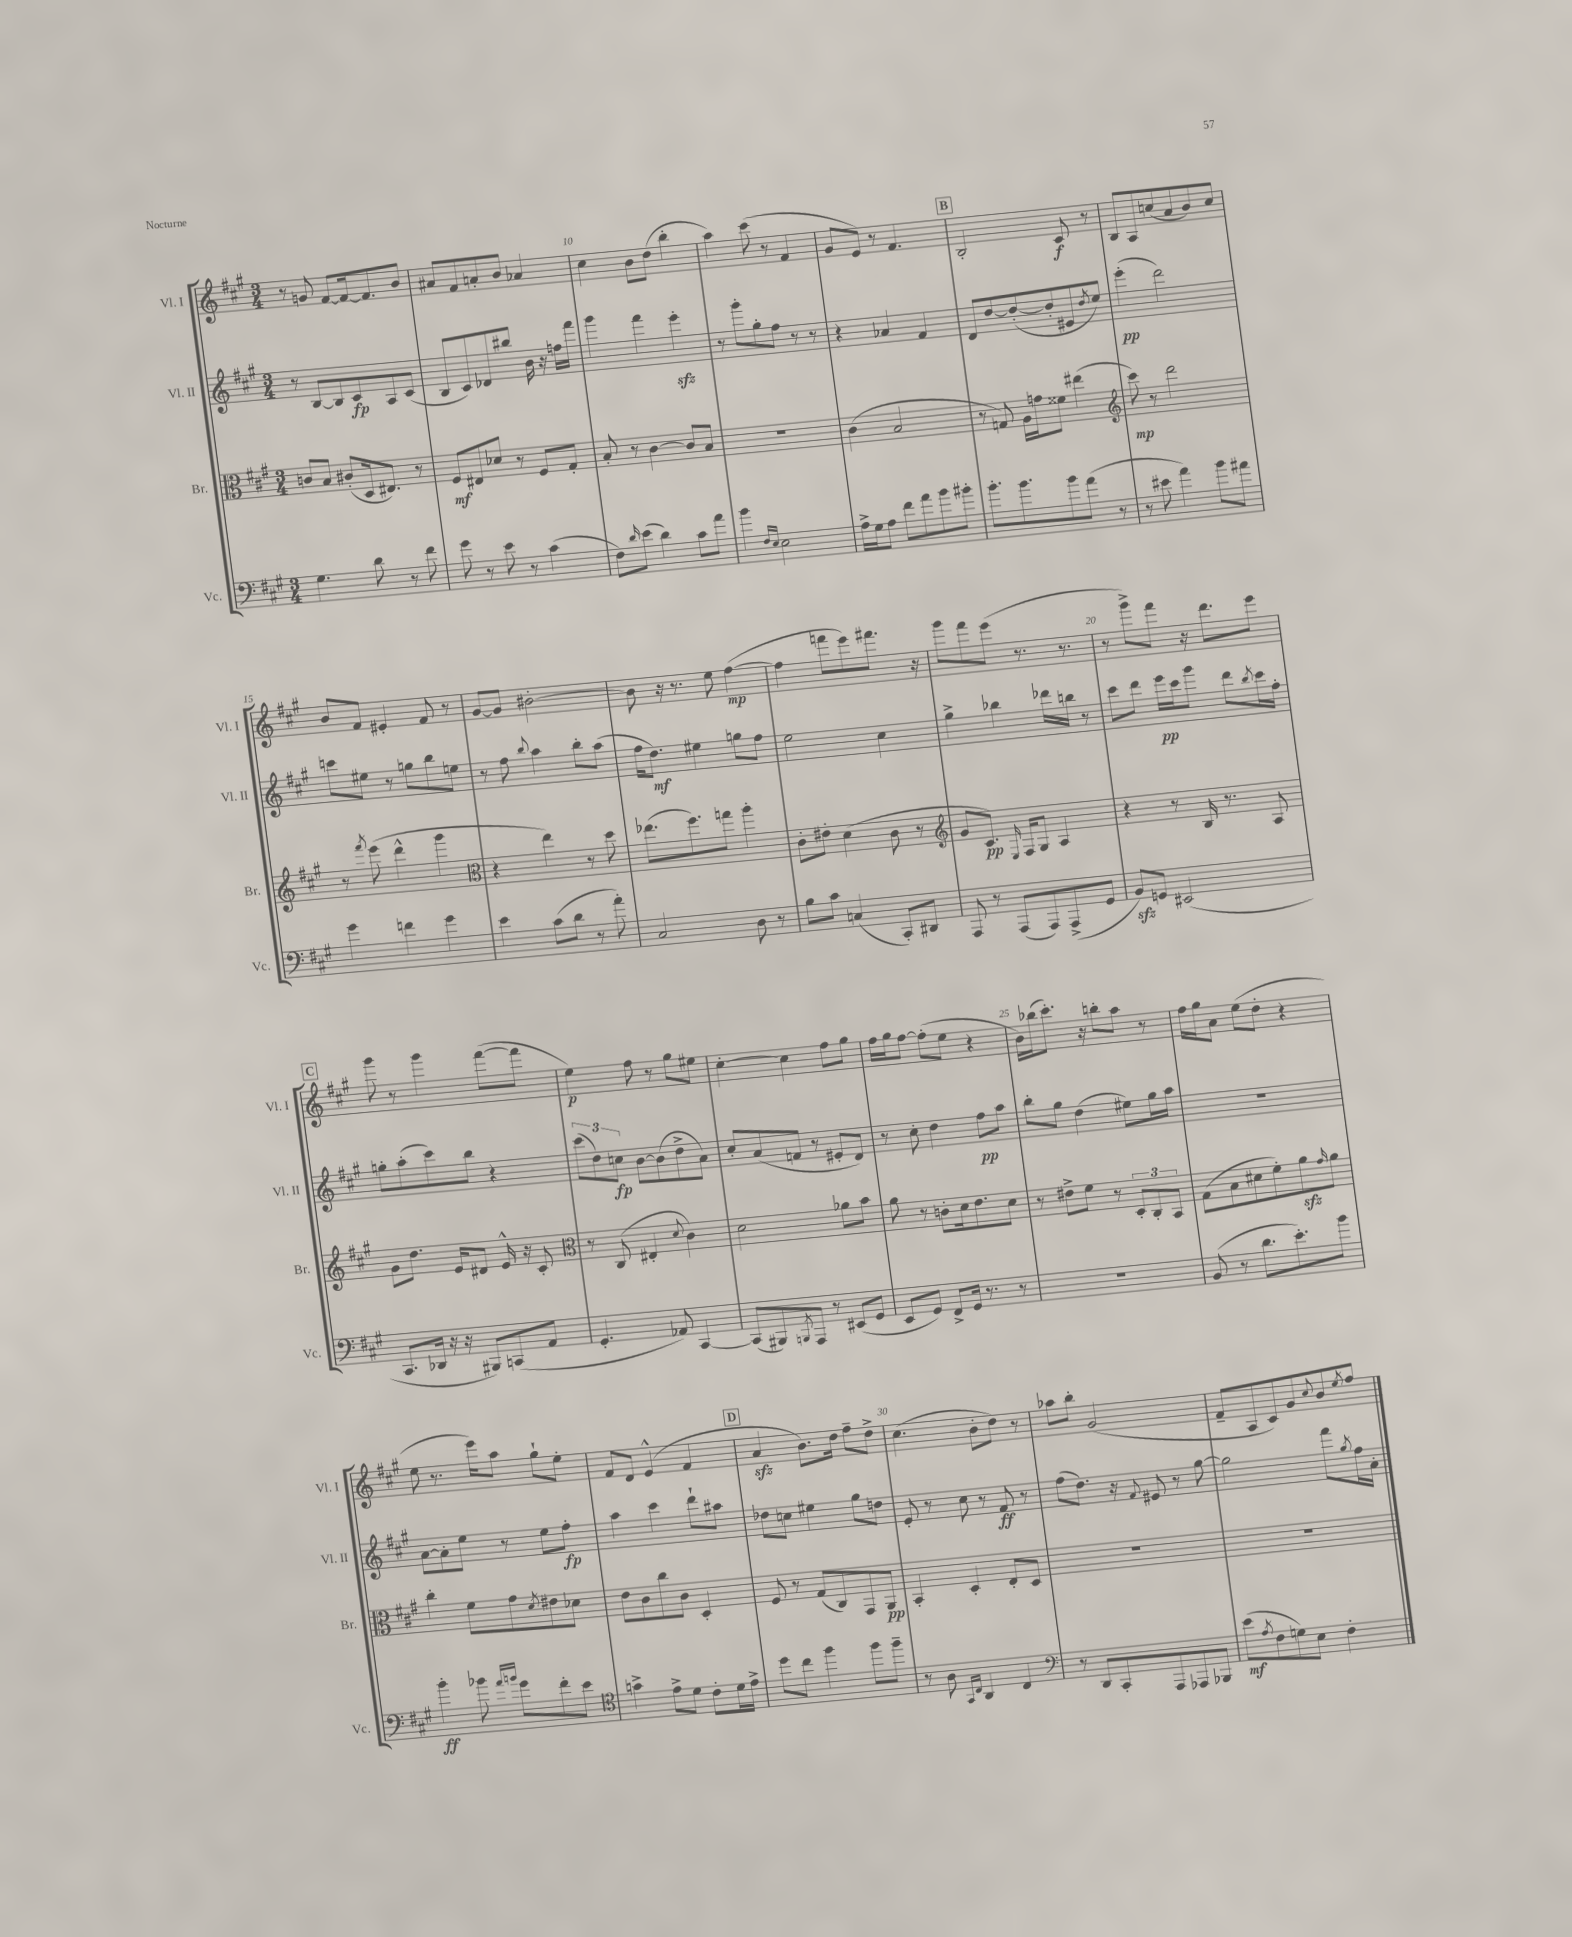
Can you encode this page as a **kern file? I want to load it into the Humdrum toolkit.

**kern	**dynam	**kern	**dynam	**kern	**dynam	**kern	**dynam
*part4	*part4	*part3	*part3	*part2	*part2	*part1	*part1
*staff4	*staff4	*staff3	*staff3	*staff2	*staff2	*staff1	*staff1
*I"Vc.	*	*I"Br.	*	*I"Vl. II	*	*I"Vl. I	*
*I'Vc.	*	*I'Br.	*	*I'Vl. II	*	*I'Vl. I	*
*clefF4	*	*clefC3	*	*clefG2	*	*clefG2	*
*k[f#c#g#]	*	*k[f#c#g#]	*	*k[f#c#g#]	*	*k[f#c#g#]	*
*M3/4	*	*M3/4	*	*M3/4	*	*M3/4	*
=8	=8	=8	=8	=8	=8	=8	=8
4.G#\	.	8cn/L	.	8r	.	8r	.
.	.	8B/J	.	[8B/L	.	8gn/	.
.	.	(8c#X'/L	.	8B/]	.	[8f#/L	.
8d\	.	16D/k	.	8c#/	fp	16f#/k_	.
.	.	8.E#X/J)	.	.	.	8.f#/]	.
8r	.	.	.	8A/	.	.	.
8f#\	.	8r	.	(8c#/J	.	8b/J	.
=9	=9	=9	=9	=9	=9	=9	=9
8g#\	.	8F#/L	mf	8B/L	.	8a#X/L	.
8r	.	8E#X/	.	8c#/)	.	8f#/	.
8e\	.	8d-X/J	.	8d-X/	.	8an'/	.
8r	.	8r	.	8bb#X/J	.	8b/J	.
(4c#\	.	8F#/L	.	16b\	.	4a-X/	.
.	.	.	.	16r	.	.	.
.	.	8G#'/J	.	16ffn\LL	.	.	.
.	.	.	.	16fff#\JJ	.	.	.
=10	=10	=10	=10	=10	=10	=10	=10
8F#\L)	.	8B'/	.	4ggg#\	.	4cc#\	.
16qqd/	.	.	.	.	.	.	.
(8e\J	.	8r	.	.	.	.	.
4d\)	.	[4c#\	.	4fff#\	.	8b\L	.
.	.	.	.	.	.	(8dd\J	.
8c#\L	.	8c#/L]	.	4eeezz'\	.	4bb'\	.
8a\J	.	8B/J	.	.	.	.	.
=11	=11	=11	=11	=11	=11	=11	=11
4b\	.	2.r	.	8r	.	4aa\)	.
.	.	.	.	8ggg#'\L	.	.	.
16qqF#/LL	.	.	.	.	.	.	.
16qqE/JJ	.	.	.	.	.	.	.
2E\	.	.	.	8gg#'\	.	(8ccc#\	.
.	.	.	.	8ff#\J	.	8r	.
.	.	.	.	8r	.	4f#/	.
.	.	.	.	8r	.	.	.
=12	=12	=12	=12	=12	=12	=12	=12
16A^\LL	.	(4c#\	.	4r	.	8g#/L	.
16G#\J	.	.	.	.	.	.	.
8A\J	.	.	.	.	.	8e/J)	.
8f#\L	.	2B/	.	4a-X/	.	8r	.
8a\	.	.	.	.	.	4.f#/	.
8b\	.	.	.	4f#/	.	.	.
8b#X'\J	.	.	.	.	.	.	.
!!LO:REH:place=s1:t=B
=13	=13	=13	=13	=13	=13	=13	=13
8.b'\L	.	8r	.	8d/L	.	2B'/	.
.	.	8Gn/)	.	[8dd/	.	.	.
8.b\	.	.	.	.	.	.	.
.	.	16A\LL	.	(8dd'/_	.	.	.
.	.	16gn\J	.	.	.	.	.
8b\	.	8f##X\J	.	8dd'/]	.	.	.
(8a\J	.	(4ee#X\	.	8e#X/	.	8c#/	f
.	.	.	.	8qdd/	.	.	.
8r	.	.	.	8ee/J)	.	8r	.
=14	=14	=14	=14	=14	=14	=14	=14
*	*	*clefG2	*	*	*	*	*
8r	.	8ccc#\)	mp	(4eee'\	pp	8B/L	.
8e#X\	.	8r	.	.	.	8A/	.
4a\)	.	2ddd\	.	2ddd\)	.	(8ccn/	.
.	.	.	.	.	.	8a/	.
8b\L	.	.	.	.	.	8b/)	.
8a#X\J	.	.	.	.	.	8cc/J	.
!!LO:LB:g=z
=15	=15	=15	=15	=15	=15	=15	=15
4g#\	.	8r	.	8cccn\L	.	8b/L	.
.	.	8qfff#/	.	.	.	.	.
.	.	(8eee\	.	8ee#X\J	.	8f#/J	.
4fn\	.	4ddd^^\	.	8r	.	4e#X'/	.
.	.	.	.	8ggn\L	.	.	.
4g#\	.	4ggg#\	.	8bb\	.	8f#/	.
.	.	.	.	8een\J	.	8r	.
=16	=16	=16	=16	=16	=16	=16	=16
*	*	*clefC3	*	*	*	*	*
4e\	.	4r	.	8r	.	[8g#/L	.
.	.	.	.	8ff#\	.	8g#/J]	.
.	.	.	.	8qqbb/	.	.	.
(8c#\L	.	4ee\)	.	4aa\	.	[2b#X'\	.
8d\J	.	.	.	.	.	.	.
8r	.	8r	.	8bb'\L	.	.	.
8a'\)	.	8dd\	.	(8aa\J	.	.	.
=17	=17	=17	=17	=17	=17	=17	=17
2C#/	.	(8.ee-X\L	.	16ff#\KL	.	8b#\]	.
.	.	.	.	8.dd\J)	mf	.	.
.	.	.	.	.	.	16r	.
.	.	8.ff#\)	.	.	.	8.r	.
.	.	.	.	4ee#X\	.	.	.
.	.	8ggn\J	.	.	.	8ee\	.
8D\	.	4aa'\	.	8ggn\L	.	([4ff#\	mp
8r	.	.	.	8ff#\J	.	.	.
=18	=18	=18	=18	=18	=18	=18	=18
8B\L	.	8c#'\L	.	2ee\	.	4ff#\]	.
8c#\J	.	8e#X'\J	.	.	.	.	.
(4Cn/	.	(4d\	.	.	.	8fffn\L	.
.	.	.	.	.	.	8eee\)	.
8CC#'/L)	.	8c#\	.	4cc#\	.	8.fff#X\J	.
8DD#X/J	.	8r	.	.	.	.	.
.	.	.	.	.	.	16r	.
=19	=19	=19	=19	=19	=19	=19	=19
*	*	*clefG2	*	*	*	*	*
8AAA/	.	8g#/L	.	4gg#^\	.	8ggg#\L	.
8r	.	8.c#/J)	pp	.	.	8fff#\	.
(8AAA/L	.	.	.	4bb-X\	.	(8eee\J	.
.	.	16qqE/	.	.	.	.	.
.	.	16F#/KL	.	.	.	.	.
8AAA/)	.	8G#/J	.	.	.	8.r	.
(8AAA^/	.	4A/	.	16ddd-X\LL	.	.	.
.	.	.	.	16bbn\JJ	.	8.r	.
8GG#/J	.	.	.	8r	.	.	.
=20	=20	=20	=20	=20	=20	=20	=20
8BBzz/L)	.	4r	.	8ccc#\L	.	8r	.
8GGn/J	.	.	.	8ddd\J	.	8ggg#^\L)	.
(2EE#X/	.	8r	.	16eee\LL	pp	8fff#\J	.
.	.	.	.	16ccc#\J	.	.	.
.	.	16B/	.	8ggg#\J	.	16r	.
.	.	8.r	.	.	.	8.ddd\L	.
.	.	.	.	8ddd\L	.	.	.
.	.	.	.	8qbb/	.	.	.
.	.	8A/	.	16ccc#\L	.	8eee\J	.
.	.	.	.	16ff#'\JJ	.	.	.
!!LO:LB:g=z
!!LO:REH:place=s1:t=C
=21	=21	=21	=21	=21	=21	=21	=21
8.CC#/L	.	8g#\L	.	8ggn'\L	.	8ggg#\	.
.	.	8.dd\J	.	(8aa'\	.	8r	.
16DD-X/Jk	.	.	.	.	.	.	.
16r	.	.	.	8ccc#\)	.	4ggg#\	.
16r	.	16e/KL	.	.	.	.	.
8BBB#X/L)	.	8d#X/J	.	8bb\J	.	.	.
(8CCn/	.	16e^^/	.	4r	.	([8fff#\L	.
.	.	16r	.	.	.	.	.
8AA/J	.	8c#'/	.	.	.	8fff#\J]	.
=22	=22	=22	=22	=22	=22	=22	=22
*	*	*clefC3	*	*	*	*	*
4.GG#'/	.	8r	.	(12ccc#\L	.	4ee\)	p
.	.	.	.	12dd\)	.	.	.
.	.	(8C#/	.	.	.	.	.
.	.	.	.	12ccn\J	fp	.	.
.	.	4E#X'/	.	[8b\L	.	8ff#\	.
8AA-X/)	.	.	.	(8b\]	.	8r	.
.	.	8qqd/	.	.	.	.	.
[4CC#/	.	4c#\)	.	8dd^\	.	8gg#\L	.
.	.	.	.	8a\J)	.	8ee#X\J	.
=23	=23	=23	=23	=23	=23	=23	=23
(8CC#/L]	.	2d\	.	8cc#'/L	.	[4cc#'\	.
8BBB#X/)	.	.	.	(8a/	.	.	.
8qBBBn/	.	.	.	.	.	.	.
8AAA/J	.	.	.	8fn/J	.	4cc#\]	.
8r	.	.	.	8r	.	.	.
(8EE#X/L	.	8a-X\L	.	8e#X'/L	.	8ff#\L	.
8GG#/J	.	8b\J	.	8d/J)	.	8gg#\J	.
=24	=24	=24	=24	=24	=24	=24	=24
8EE/L	.	8a\	.	8r	.	16ff#\LL	.
.	.	.	.	.	.	16gg#\J	.
8GG#/J)	.	8r	.	8cc#'\	.	[8ff#\J	.
8FF#^/L	.	8cn'\L	.	4dd\	.	(8ff#'\L]	.
16GG#/Jk	.	16d\k	.	.	.	8ee\J	.
8.r	.	8.e\	.	.	.	.	.
.	.	.	.	8ff#\L	pp	4r	.
8r	.	8d\J	.	8aa\J	.	.	.
=25	=25	=25	=25	=25	=25	=25	=25
2.r	.	8r	.	8bb'\L	.	16b\LL)	.
.	.	.	.	.	.	(16bb-X\J	.
.	.	8e#X^\L	.	8gg#\J	.	8.ccc#'\J)	.
.	.	8f#\J	.	(4dd\	.	.	.
.	.	.	.	.	.	16r	.
.	.	8r	.	.	.	8bbn'\L	.
.	.	12D'/L	.	8ee#X\L)	.	8aa\J	.
.	.	12C#'/	.	.	.	.	.
.	.	.	.	16gg#\L	.	8r	.
.	.	12BB/J	.	.	.	.	.
.	.	.	.	16aa\JJ	.	.	.
=26	=26	=26	=26	=26	=26	=26	=26
(8BB/	.	(8G#\L	.	2.r	.	16ff#\LL	.
.	.	.	.	.	.	16gg#\J	.
8r	.	8B\	.	.	.	8a\J	.
8.d\L	.	8d#X\	.	.	.	(8ee\L	.
.	.	8f#'\)	.	.	.	8dd'\J	.
8.e'\)	.	.	.	.	.	.	.
.	.	8azz\	.	.	.	4r	.
.	.	16qqg#/	.	.	.	.	.
8b\J	.	8a\J	.	.	.	.	.
!!LO:LB:g=z
=27	=27	=27	=27	=27	=27	=27	=27
4b'\	ff	4cc#'\	.	[8a\L	.	8ee\	.
.	.	.	.	8a'\]	.	8.r	.
8b-X\	.	8f#\L	.	8ee\J	.	.	.
.	.	.	.	.	.	16eee\KL)	.
16qqa/LL	.	.	.	.	.	.	.
16qqbn/JJ	.	.	.	.	.	.	.
8g#\L	.	8g#\	.	8r	.	8aa\J	.
.	.	8qd/	.	.	.	.	.
8f#'\	.	8e#X\	.	8ee\L	.	8gg#`\L	.
8e\J	.	8d-X\J	.	8ff#'\J	fp	8ee'\J	.
=28	=28	=28	=28	=28	=28	=28	=28
*clefC4	*	*	*	*	*	*	*
4gn^\	.	8e\L	.	4aa\	.	8f#/L	.
.	.	8c#\	.	.	.	8d/J	.
8e^\L	.	8cc#\	.	4ccc#\	.	(4e^^/	.
8d\J	.	8c#\J	.	.	.	.	.
8c#'\L	.	4D'/	.	8ddd`\L	.	4f#/	.
16d\L	.	.	.	8aa#X\J	.	.	.
16e^\JJ	.	.	.	.	.	.	.
!!LO:REH:place=s1:t=D
=29	=29	=29	=29	=29	=29	=29	=29
8dd\L	.	8F#/	.	8dd-X\L	.	4azz/	.
8cc#\J	.	8r	.	8ccn\J	.	.	.
4ff#\	.	(8G#/L	.	4ee#X\	.	8.b\L)	.
.	.	8C#/)	.	.	.	.	.
.	.	.	.	.	.	16dd\Jk	.
8ff#\L	.	8GG#/	.	8gg#\L	.	8ff#~\L	.
8ff#~\J	.	8AA/J	pp	8ddn\J	.	8dd^\J	.
=30	=30	=30	=30	=30	=30	=30	=30
8r	.	4BB'/	.	8e'/	.	(4.cc#\	.
8A\	.	.	.	8r	.	.	.
16qqGG#/LL	.	.	.	.	.	.	.
16qqC#/JJ	.	.	.	.	.	.	.
4AA/	.	4D'/	.	8cc#\	.	.	.
.	.	.	.	8r	.	8b'\L	.
4C#/	.	8E'/L	.	8f#/	ff	8dd\J)	.
.	.	8D/J	.	8r	.	8r	.
=31	=31	=31	=31	=31	=31	=31	=31
*clefF4	*	*	*	*	*	*	*
8r	.	2.r	.	(8ff#\L	.	8aa-X\L	.
8DD/L	.	.	.	8.dd\J)	.	8bb'\J	.
8CC#'/	.	.	.	.	.	(2g#/	.
.	.	.	.	16r	.	.	.
.	.	.	.	8qqf#/	.	.	.
8AAA/	.	.	.	8e#X/	.	.	.
8AAA-X/	.	.	.	8r	.	.	.
8BBB-X/J	.	.	.	[8gg#\	.	.	.
=32	=32	=32	=32	=32	=32	=32	=32
(8e\L	mf	2.r	.	2gg#\]	.	8f#~/L	.
8qA/	.	.	.	.	.	.	.
8F#\	.	.	.	.	.	8A/	.
8Gn\)	.	.	.	.	.	8c#/)	.
8E\J	.	.	.	.	.	8g#/	.
.	.	.	.	.	.	8qqcc#/	.
4F#'\	.	.	.	8fff#\L	.	8b/	.
.	.	.	.	8qgg#/	.	8qee/	.
.	.	.	.	16ff#\L	.	8ff#/J	.
.	.	.	.	16a'\JJ	.	.	.
==	==	==	==	==	==	==	==
*-	*-	*-	*-	*-	*-	*-	*-
